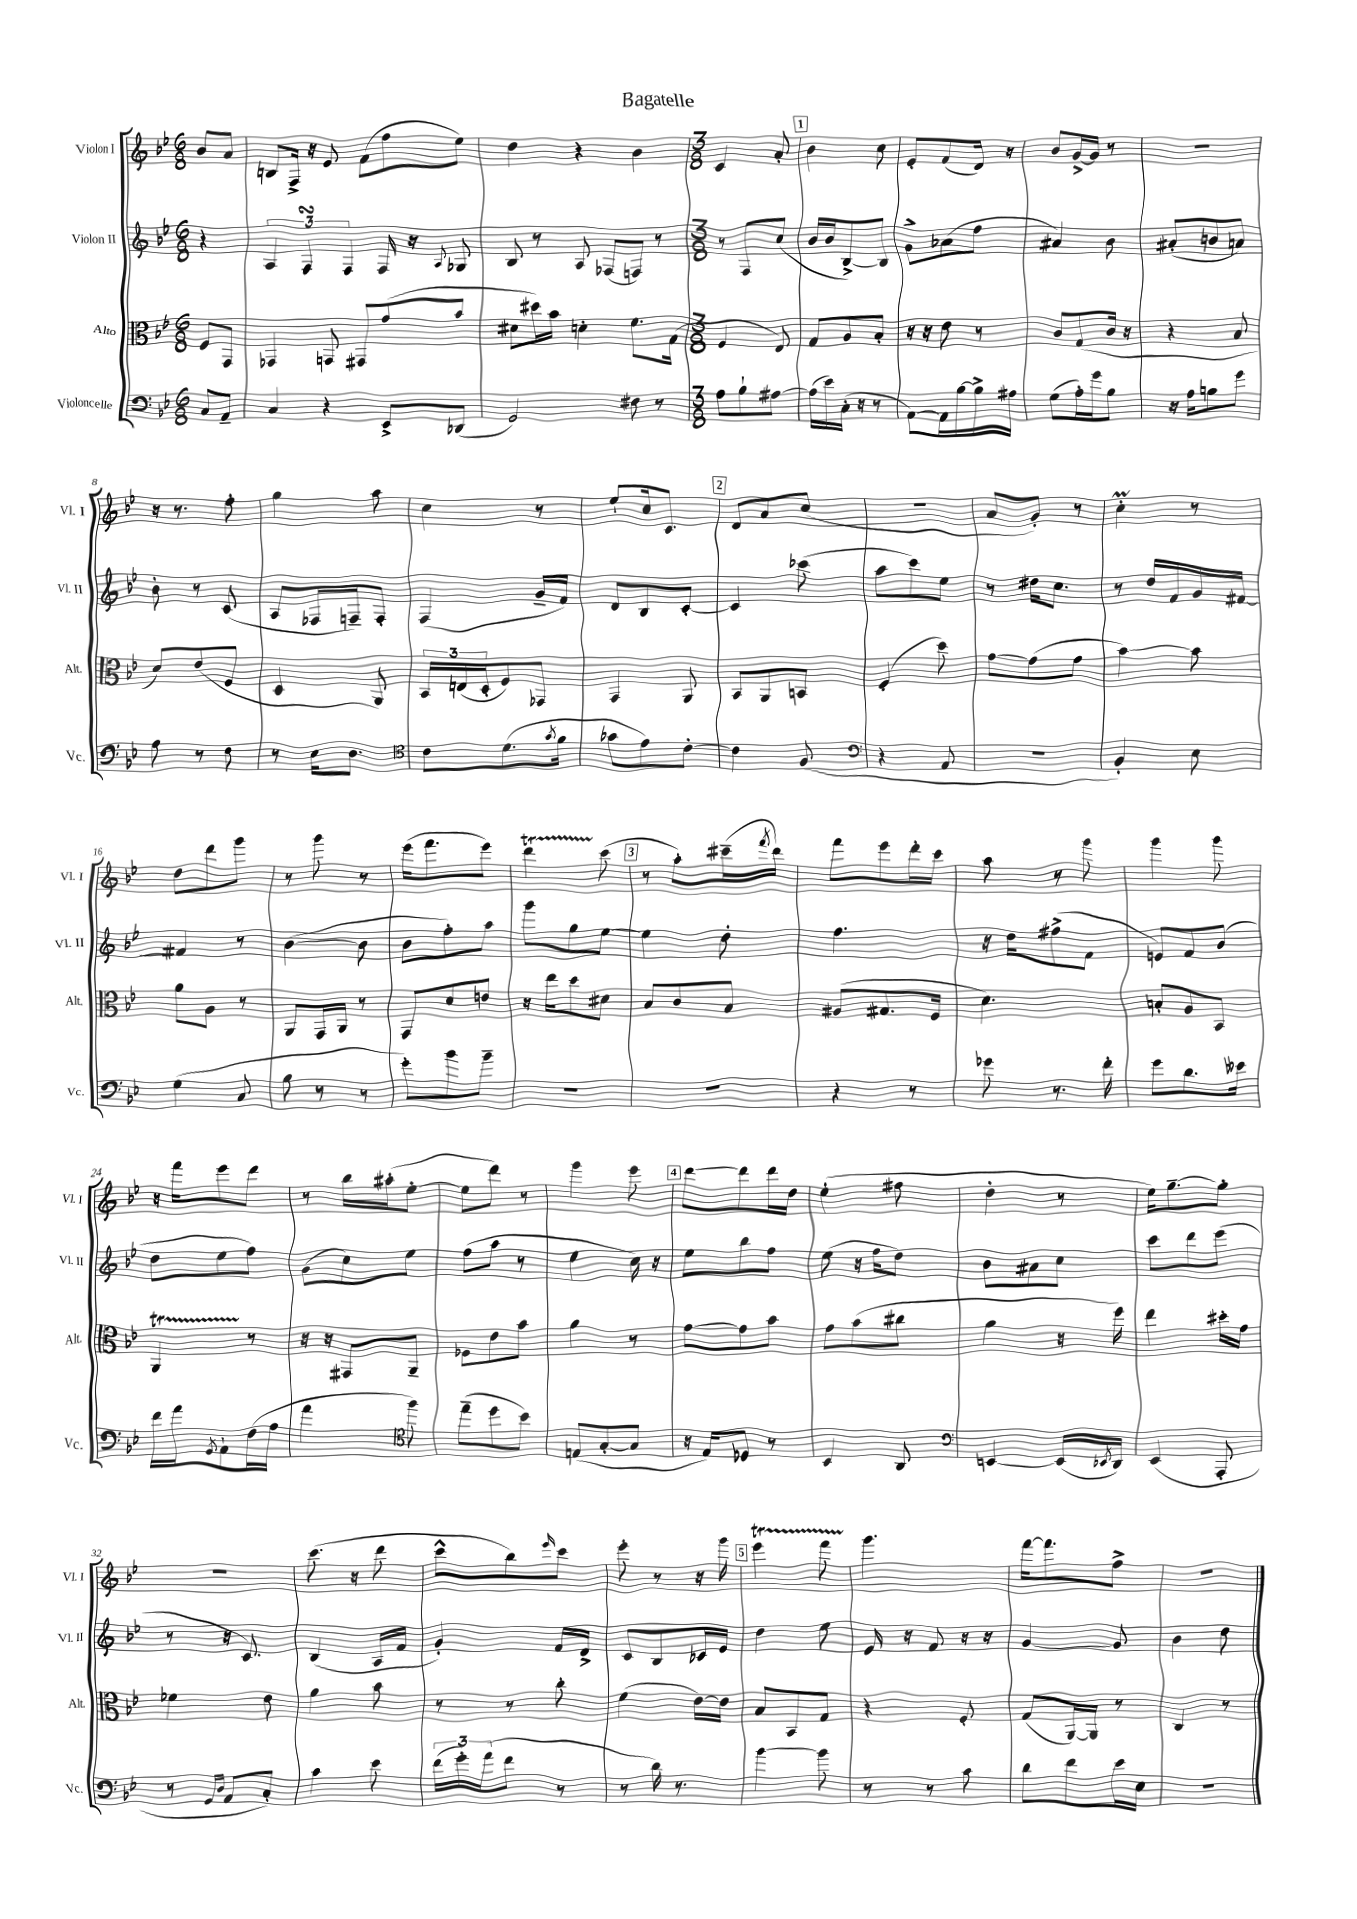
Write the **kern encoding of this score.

**kern	**kern	**kern	**kern
*staff4	*staff3	*staff2	*staff1
*clefF4	*clefC3	*clefG2	*clefG2
*k[b-e-]	*k[b-e-]	*k[b-e-]	*k[b-e-]
*M6/8	*M6/8	*M6/8	*M6/8
8C	8F	4r	8b-
8AA~	8GG	.	8a
=	=	=	=
4C	4GG-	6A	8B
.	.	.	16F^
.	.	6F	.
.	.	.	16r
4r	8GG	.	8e-
.	.	6F	.
.	8GG#	.	(8f
8EE-^	(8g	16F	8ff
.	.	16r	.
.	.	8qqA	.
(8DD-	8b-	8G-	8ee-)
=	=	=	=
2GG)	8d#	8B-	4dd
.	16dd#)	8r	.
.	16b-	.	.
.	4d'	8A	4r
.	.	(8F-	.
8F#	8.f	8F)	4b-
8r	.	8r	.
.	(16G	.	.
=	=	=	=
*M3/8	*M3/8	*M3/8	*M3/8
8A	4F	8r	4c
8B-`	.	8F	.
[8A#	8E-)	(8cc	8a'
=	=	=	=
(16A#]	8G	16b-	4b-
16e-)	.	16b-	.
(16C'	8A	[8B-^)	.
16r	.	.	.
8r	8B-'	8B-]	8cc
=	=	=	=
[8AA)	16r	8g^	8e-'
.	16r	.	.
16AA]	8e-	(8a-	(8f
[16B-	.	.	.
16B-^]	8r	8ff	16d)
16A#	.	.	16r
=	=	=	=
(8G	8c	4a#)	8b-
16A')	(8G	.	[16g^
16g	.	.	16g]
8B-	16c	8b-	8r
.	16r	.	.
=	=	=	=
16r	4r	(8a#'	4.r
16A	.	.	.
8B	.	8b	.
8g	8B-	8a)	.
=	=	=	=
8A	8d)	8b-'	16r
.	.	.	8.r
8r	(8e-	8r	.
8F	8F	(8c	8ff'
=	=	=	=
8r	4D	8A	4gg
16E-	.	16F-	.
8.D	.	16F~)	.
.	8AA)	8F'	8aa
=	=	=	=
*clefC4	*	*	*
8c	24BB-	(4F	4cc
.	(24E	.	.
.	24D'	.	.
(8.d	8F)	.	.
.	8GG-	16g~	8r
8qg	.	.	.
16f	.	16f)	.
=	=	=	=
8g-	4GG	8d	8ee-`
8e-)	.	8B-	16cc
.	.	.	8.c
[8c'	8AA	[8c'	.
=	=	=	=
4c]	8BB-	4c]	8d
.	8AA	.	8a
(8F	8BB	(8ccc-	(8cc
=	=	=	=
*clefF4	*	*	*
4r	(4F'	8aa	4.r
.	.	8ccc)	.
8AA	8dd)	8ee-	.
=	=	=	=
4.r	[8g	8r	8a
.	(8g]	16dd#	8g')
.	.	8.cc	.
.	8g	.	8r
=	=	=	=
4BB-')	[4b-)	8r	4cc'
.	.	16dd	.
.	.	16f	.
8E-	8b-]	16g	8r
.	.	[16f#	.
=	=	=	=
(4G	8a	4f#]	8dd
.	8A	.	8ddd
8C	8r	8r	8ggg
=	=	=	=
8B-	8AA	([4b-	8r
8r	16GG	.	8ggg
.	16AA	.	.
8r	8r	8b-]	8r
=	=	=	=
8g')	8GG	8b-	(16eee-
.	.	.	8.fff
8b-	8d	8ff')	.
8b-~	8e	8aa	8eee-)
=	=	=	=
4.r	16r	8ggg	4ddd
.	16ee-	.	.
.	8dd	8gg	.
.	8d#	[8ee-	(8ccc
=	=	=	=
4.r	8B-	4ee-]	8r
.	8c	.	8aa')
.	8B-	8dd'	(16ccc#~
.	.	.	8qfff
.	.	.	16ddd)
=	=	=	=
4r	(8A#	4.ff	8fff
.	8.G#	.	8eee-
8r	.	.	16ddd'
.	16F	.	16ccc
=	=	=	=
8g-	4.d)	16r	8aa
.	.	16dd	.
8.r	.	(8ff#^	8r
.	.	8f	8ggg
16f'	.	.	.
=	=	=	=
8g	8B'	8e)	4ggg
8.d	8A	8f	.
.	8BB-	(8b-	8ggg
16e--	.	.	.
=	=	=	=
16f	4AA	8dd	16r
16a	.	.	16fff
8qGG	.	.	.
8AA`	.	8ee-	8eee-
(16F	8r	8ff)	8ddd
16A	.	.	.
=	=	=	=
4a	16r	(8g	8r
.	16r	.	.
.	8GG#	8cc)	16bb-
.	.	.	(16aa#'
*clefC4	*	*	*
8ff)	8AA~	8ee-	[8ee-'
=	=	=	=
(8ee-~	8F-	(8ff	8ee-]
8dd	8e-	8aa	8ddd)
8b-)	8b-	8r	8r
=	=	=	=
(8E	4a	4ee-	4ggg
[8G'	.	.	.
8G]	8r	16cc)	8eee-
.	.	16r	.
=	=	=	=
16r	[8g	8ee-	[8ddd
16E-)	.	.	.
8D-	8g]	8bb-	8ddd]
8r	8b-	8ff	16ddd
.	.	.	16dd
=	=	=	=
4BB-	8g	(8ee-	(4ee-'
.	(8b-	16r	.
.	.	16ff	.
8AA	8cc#	8dd)	8ff#
=	=	=	=
*clefF4	*	*	*
[4EE	4a	8b-	4dd'
.	.	8a#	.
(16EE]	16r	8cc	8r
8qEE-	.	.	.
16DD)	16ff)	.	.
=	=	=	=
(4EE-	4ee-	8ccc	16ee-)
.	.	.	[8.gg~
.	.	8ddd	.
8AAA'	16dd#'	(8eee-	8gg']
.	16g	.	.
=	=	=	=
8r	4f-	8r	4.r
16qqGG	.	.	.
16qqD	.	.	.
8AA	.	16r	.
.	.	8.c)	.
8C')	8e-	.	.
=	=	=	=
4c	4a	(4B-	(8.ccc
.	.	.	16r
8e-	8b-	16A	8ddd
.	.	16f	.
=	=	=	=
(24f	8r	4g')	8ccc^^
24g')	.	.	.
(24a	.	.	.
8f	8r	.	8bb-)
.	.	.	16qqeee-
8r	8cc'	16f	8ccc
.	.	16d^	.
=	=	=	=
8r	(4f	8c	8eee-'
16d)	.	8B-	8r
8.r	.	.	.
.	[16e-)	16c-	16r
.	16e-]	16e-	16ggg
=	=	=	=
[4b-	8B-	4dd	4eee-
.	8BB-	.	.
8b-]	8G	8ee-	8fff
=	=	=	=
8r	4r	16e-	4.ggg
.	.	16r	.
8r	.	8f	.
8c	8F'	16r	.
.	.	16r	.
=	=	=	=
8d	(8G	[4g	[16fff
.	.	.	8.fff]
8f	[16AA)	.	.
.	16AA]	.	.
16e-	8r	8g]	8ff^
16E-	.	.	.
=	=	=	=
4.r	4C	4b-	4.r
.	8r	8dd	.
==	==	==	==
*-	*-	*-	*-
